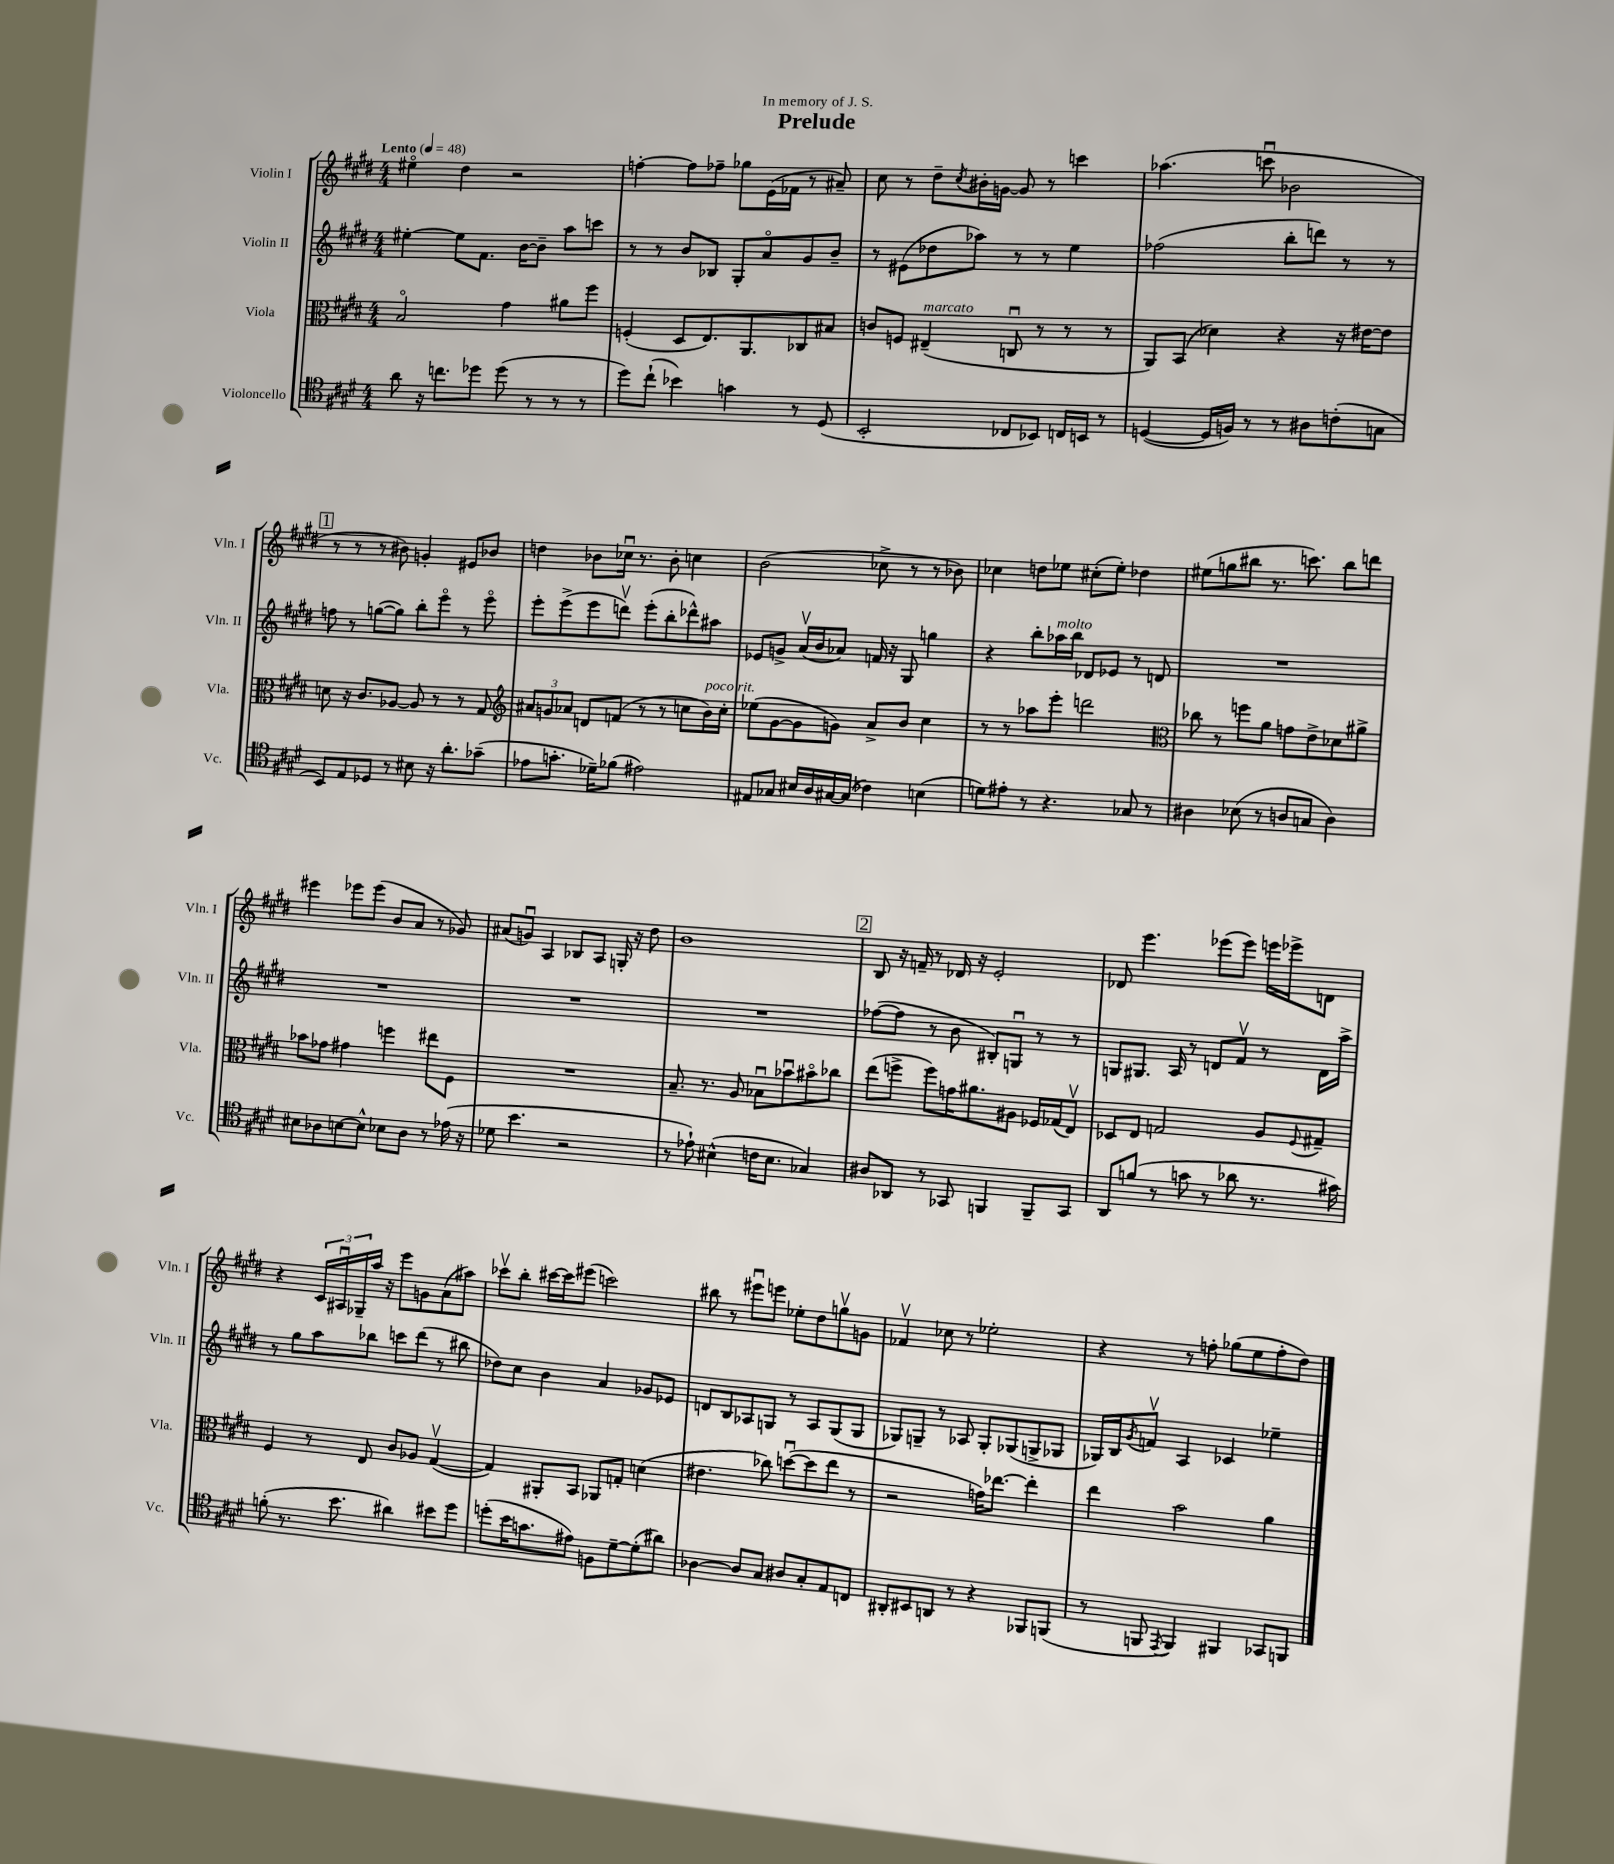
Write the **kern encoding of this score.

**kern	**kern	**kern	**kern
*staff4	*staff3	*staff2	*staff1
*clefC4	*clefC3	*clefG2	*clefG2
*k[f#c#g#d#]	*k[f#c#g#d#]	*k[f#c#g#d#]	*k[f#c#g#d#]
*M4/4	*M4/4	*M4/4	*M4/4
*MM48	*MM48	*MM48	*MM48
8a	2Bo	[4ee#'	4ee#o
16r	.	.	.
8.cc	.	.	.
.	.	8ee#]	4dd#
8dd-	.	8.f#	.
(8dd-	4g#	.	2r
.	.	[16b	.
8r	.	8b~]	.
8r	8a#	8aa	.
8r	8ff#	8ccc	.
=	=	=	=
8dd#)	(4F'	8r	[4ff'
(8cc#`	.	8r	.
4b-)	8D#	8b	8ff]
.	8.E)	8B-	8ff-~
4g	.	8G#'	8gg-
.	8.AA	.	.
.	.	8ao	(16e
.	.	.	16f-
8r	8C-	8g#	8r
(8D#	8B#	8b~	8a#~)
=	=	=	=
2BB'	8c	8r	8cc#
.	8F	(8e#	8r
.	(4E#~	8dd-	8dd#~
.	.	.	8qcc#
.	.	8aa-)	16b#'
.	.	.	[16g
8C-	8Cu	8r	8g]
8BB-)	8r	8r	8r
16C	8r	4ee	4ccc
16BB	.	.	.
8r	8r	.	.
=	=	=	=
([4D	8AA)	(2ff-	(4.aa-
.	(8BB	.	.
16D]	4d-)	.	.
16F)	.	.	.
8r	.	.	8cccu
8r	4r	8bb'	2b-
8A#	.	8ddd)	.
(8c'	16r	8r	.
.	[16e#	.	.
8G	8e#]	8r	.
=	=	=	=
8BB)	8d	8ff	8r
8E	16r	8r	8r
.	8.c#	.	.
8D-	.	([8gg	8r
8r	[8A-	8gg])	8b#)
8B#	8A-]	8bb'	4g'
16r	8r	8eeeo	.
8.a'	.	.	.
.	8r	8r	8e#
(8g-~	8G#	8eeeo	8b-
=	=	=	=
*	*clefG2	*	*
8e-	12a#	8eee'	4dd
.	12g	.	.
8.g'	.	(8eee^	.
.	12a-	.	.
.	8d	8eee	8b-
16d-~)	.	.	.
(8f-	(8f	8dddv)	16cc-u
.	.	.	8.r
2e#)	8r	(8eee'	.
.	8r	8bb'	8b-'
.	8cc	8ddd-^^)	4cc
.	16b)	8aa#	.
.	16cc'	.	.
=	=	=	=
8E#	(8ee-	8e-	(2b
8G-	[8g#	8g^	.
16B#	8g#]	(16av	.
16A	.	16b	.
[16G#	8g)	8a-)	.
(16G#]	.	.	.
4c-)	8a^	16f	8cc-^
.	.	16r	.
.	8b	8G#	8r
(4B	4cc#	4gg	8r
.	.	.	8b-)
=	=	=	=
8d)	8r	4r	4cc-
8e#'	8r	.	.
8r	8aa-	8bb'	8dd
4.r	8eee'	16aa-	8ee-
.	.	16bb	.
.	2ddd	8d-	(8cc#'
.	.	8e-	8ee-')
8G-	.	8r	4dd-
8r	.	8d	.
=	=	=	=
*	*clefC3	*	*
4A#	8cc-	1r	(8ee#
.	8r	.	8gg
(8B-	8ff	.	8bb#
8r	8a	.	8.r
8A	8g	.	.
.	.	.	8.ccc)
8G	8e^	.	.
4A)	8d-	.	8bb#
.	8a#^	.	8ddd
=	=	=	=
8B#	8b-	1r	4eee#
8A-	8g-	.	.
[8B	4g#	.	8eee-
8B^^]	.	.	(8eee-
8B-	4ff	.	8b
8A-	.	.	8a
8r	8ee#	.	8r
(16e-	8F#	.	8g-)
16r	.	.	.
=	=	=	=
8d-	1r	1r	(8a#
4.b	.	.	8gu)
.	.	.	4A
2r	.	.	8B-
.	.	.	8A
.	.	.	16G'
.	.	.	16r
.	.	.	8dd#
=	=	=	=
8r	8.B~	1r	1b
8e-`)	.	.	.
.	8.r	.	.
(4B#^^	.	.	.
.	8A	.	.
16c	8B-u	.	.
8.B#	.	.	.
.	8b-u	.	.
4G-)	8b#o	.	.
.	8cc-	.	.
=	=	=	=
8A#	(8ee	([8ff-	8B
8AA-	8ff^	8ff-]	16r
.	.	.	16f~
8r	8ff)	8r	8r
8GG-	16g	8b	16d-
.	8.a#	.	16r
4FF	.	8B#')	2e'
.	8A#	8Gu	.
8FF~	16F-	8r	.
.	(16G-	.	.
8GG-	8Ev)	8r	.
=	=	=	=
8AA	8D-	8G	8d-
(8f	8E	8.G#	4.eee
8r	2G	.	.
.	.	16A	.
8g	.	8r	.
8r	.	8d	(8eee-
8a-	.	8f#v	8eee-)
8.r	8A	8r	16eee
.	.	.	16eee-^
.	8qqF#	.	.
.	8G#~	16d	8d
16g#)	.	16aa^	.
=	=	=	=
(8f'	4F#	8r	4r
8.r	.	8gg#	.
.	8r	8aa	24c#
.	.	.	24A#u
8.b	.	.	.
.	.	.	24G-~
.	8E	8bb-	16aa
.	.	.	16r
4a#)	8c#	8ccc	8eee
.	8A-	(8ddd#	8g
8b#	([4G#v	8r	(8a
8dd#	.	8bb#	8aa#)
=	=	=	=
(8dd'	4G#])	8dd-)	8ccc-v
16b	.	8cc#	8bb'
8.g	.	.	.
.	8AA#'	4b	[16ccc#
.	.	.	16ccc#]
8e#)	8BB	.	(8eee#
8F	8AA-	4a	2ccc)
[8d#~	8G'	.	.
(8d#']	(4d	8g-	.
8a#)	.	8e-	.
=	=	=	=
[4A-	4.e#	8d	8bb#
.	.	8B	8r
8A-]	.	8A-	8eee#u
8G#	8cc-)	8G	8eee
8A#	([8ddu	8r	8ee-'
8G#'	8dd]	8A-	8dd#
8E	8ee	(8G	8ggv
8C	8r	8G	8g
=	=	=	=
8AA#'	2r	8G-)	4f-v
8BB#	.	8G~	.
8AA	.	8r	8cc-
8r	.	8A-	8r
4r	16g)	8G'	2ee-'
.	[8.ee-	.	.
.	.	(8G-	.
8FF-	4ee-']	8G^	.
(8FF	.	8G-	.
=	=	=	=
8r	4ee	16G-)	4r
.	.	16B	.
.	.	8qg#	.
8FF	.	8fv	.
8qEE	.	.	.
4FF)	2b	4A	8r
.	.	.	8ff'
4FF#	.	4c-	(8gg-
.	.	.	8ee
8GG-	4a	4ee-~	8ff'
8FF	.	.	8dd#)
==	==	==	==
*-	*-	*-	*-
